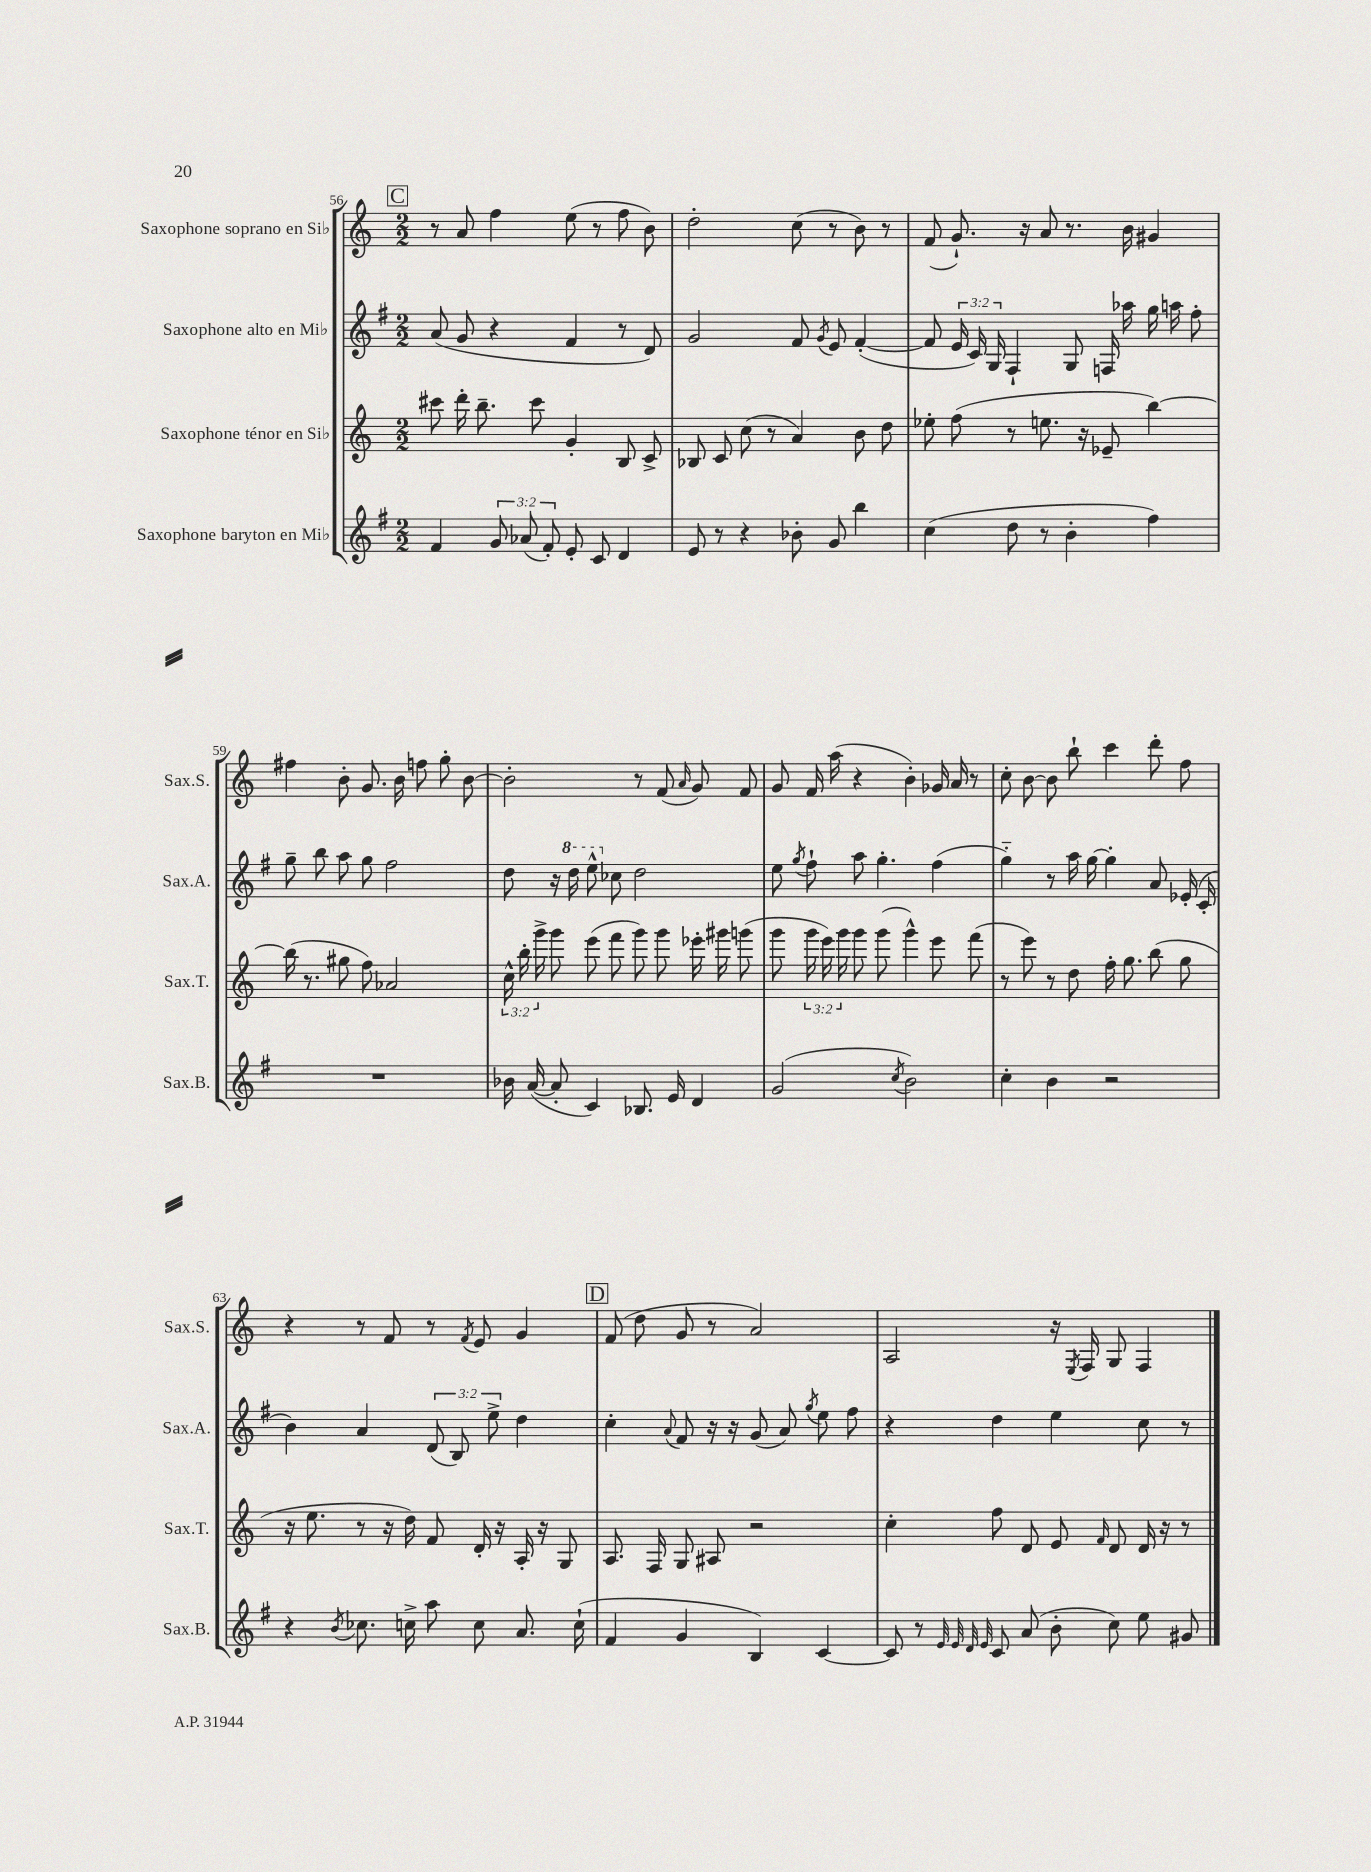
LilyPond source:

<<
\new StaffGroup <<
\new Staff = "s0" \with { instrumentName = "Saxophone soprano en Sib" shortInstrumentName = "Sax.S." } {
    \clef treble \key c \major \numericTimeSignature \time 2/2
    \autoBeamOff \mark \markup { \box "C" } r8 a'8 f''4 e''8( r8 f''8 b'8) |
    d''2-. c''8( r8 b'8) r8 |
    f'8( g'8.-!) r16 a'8 r8. b'16 gis'4 |
    fis''4 b'8-. g'8. b'16 f''8 g''8-. b'8~ |
    b'2-. r8 f'8( \grace { a'16 } g'8) f'8 |
    g'8 f'16 a''16( r4 b'4-.) ges'16 a'16 r8 |
    c''8-. b'8~ b'8 b''8-! c'''4 d'''8-. f''8 |
    r4 r8 f'8 r8 \acciaccatura { f'8 } e'8 g'4 |
    \mark \markup { \box "D" } f'8( d''8 g'8 r8 a'2) |
    a2 r16 \acciaccatura { e8 } f16 g8 f4 \bar "|." |
}
\new Staff = "s1" \with { instrumentName = "Saxophone alto en Mib" shortInstrumentName = "Sax.A." } {
    \clef treble \key g \major \numericTimeSignature \time 2/2 \override Staff.TupletNumber.text = #tuplet-number::calc-fraction-text
    \autoBeamOff \mark \markup { \box "C" } a'8( g'8 r4 fis'4 r8 d'8) |
    g'2 fis'8 \acciaccatura { g'8 } e'8 fis'4~-.( |
    fis'8 \tuplet 3/2 { e'16 c'16) g16 } fis4-! g8 f16 aes''16 g''16 a''16 fis''8-. |
    g''8-- b''8 a''8 g''8 fis''2 |
    d''8 r16 \ottava #1 d'''16 e'''8-^ \ottava #0 ces''8 d''2 |
    e''8 \acciaccatura { g''8 } fis''8-! a''8 g''4.-. fis''4( |
    g''4-_) r8 a''16 g''16~ g''4-. a'8 ees'16-.( c'16-. |
    b'4) a'4 \tuplet 3/2 { d'8( b8) e''8-> } d''4 |
    \mark \markup { \box "D" } c''4-. \appoggiatura { a'8 } fis'8 r16 r16 g'8( a'8) \acciaccatura { g''8 } e''8 fis''8 |
    r4 d''4 e''4 c''8 r8 \bar "|." |
}
\new Staff = "s2" \with { instrumentName = "Saxophone ténor en Sib" shortInstrumentName = "Sax.T." } {
    \clef treble \key c \major \numericTimeSignature \time 2/2 \override Staff.TupletNumber.text = #tuplet-number::calc-fraction-text
    \autoBeamOff \mark \markup { \box "C" } cis'''8 d'''16-. b''8.-- cis'''8 g'4-. b8 c'8-> |
    bes8 c'8 c''8( r8 a'4) b'8 d''8 |
    ees''8-. f''8( r8 e''8. r16 ees'8-- b''4~) |
    b''16( r8. gis''8 f''8) aes'2 |
    \tuplet 3/2 { c''16-^ b''16-. g'''16-> } g'''8 e'''8( f'''8 g'''8) g'''8 ees'''16-. gis'''16 g'''8( |
    g'''8 \tuplet 3/2 { g'''16 e'''16) g'''16 } g'''8 g'''8( g'''4-^) e'''8 f'''8( |
    r8 e'''8) r8 d''8 f''16-. g''8. b''8( g''8 |
    r16 e''8. r8 r16 d''16) f'8 d'16-. r16 a16-. r16 g8 |
    \mark \markup { \box "D" } a8. f16 g8 ais8 r2 |
    c''4-. f''8 d'8 e'8 \grace { f'16 } d'8 d'16 r16 r8 \bar "|." |
}
\new Staff = "s3" \with { instrumentName = "Saxophone baryton en Mib" shortInstrumentName = "Sax.B." } {
    \clef treble \key g \major \numericTimeSignature \time 2/2 \override Staff.TupletNumber.text = #tuplet-number::calc-fraction-text
    \autoBeamOff \mark \markup { \box "C" } fis'4 \tuplet 3/2 { g'8 aes'8( fis'8-.) } e'8-. c'8 d'4 |
    e'8 r8 r4 bes'8-. g'8 b''4 |
    c''4( d''8 r8 b'4-. fis''4) |
    R1 |
    bes'16 a'16~( a'8-. c'4) bes8. e'16 d'4 |
    g'2( \acciaccatura { c''8 } b'2) |
    c''4-. b'4 r2 |
    r4 \acciaccatura { b'8 } ces''8. c''16-> a''8 c''8 a'8. c''16-!( |
    \mark \markup { \box "D" } fis'4 g'4 b4) c'4~ |
    c'8 r8 \grace { e'32 e'32 d'32 e'32 } c'8 a'8( b'8-. c''8) e''8 gis'8 \bar "|." |
}
>>
>>
\layout { \context { \Score currentBarNumber = #56 } }
